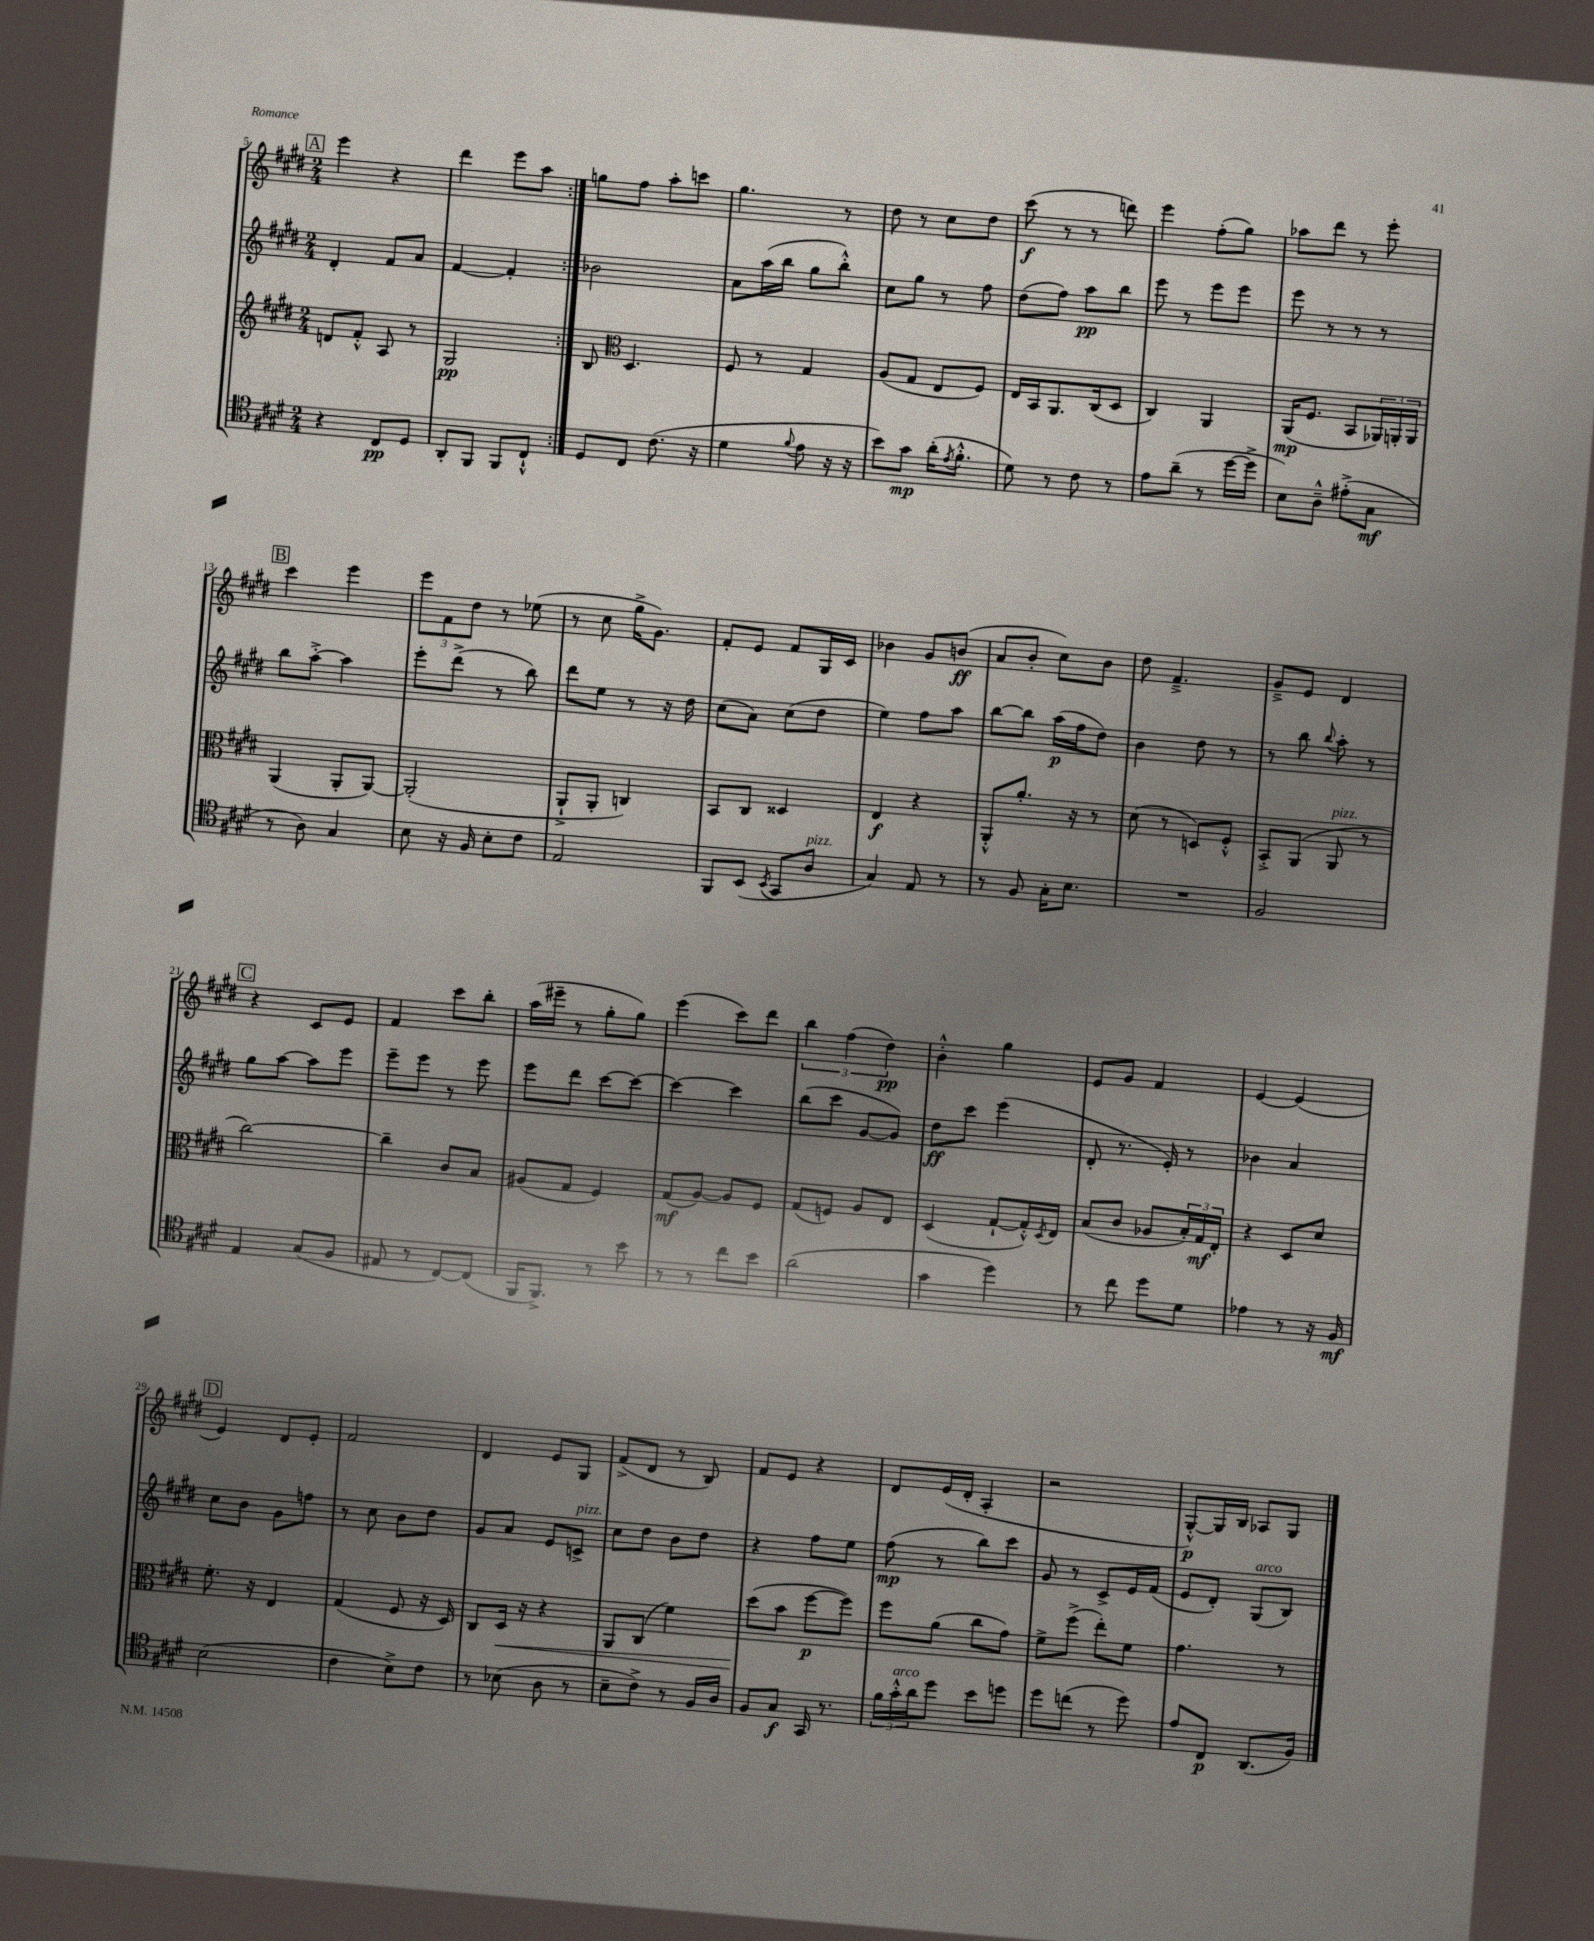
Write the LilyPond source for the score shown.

<<
\new StaffGroup <<
\new Staff = "s0" {
    \clef treble \key e \major \numericTimeSignature \time 2/4
    \repeat volta 2 { \mark \markup { \box "A" } e'''4 r4 |
    dis'''4 e'''8 a''8 | }
    g''8 fis''8 a''8-. c'''8 |
    gis''4. r8 |
    dis''8 r8 cis''8 dis''8 |
    cis'''8\f( r8 r8 d'''8) |
    e'''4 fis''8-.( gis''8) |
    aes''8 dis'''8 r8 e'''8-. |
    \mark \markup { \box "B" } cis'''4 e'''4 |
    \tuplet 3/2 { e'''8 fis'8 dis''8 } r8 ees''8( |
    r8 cis''8 gis''16-> gis'8.) |
    fis'8-. e'8 fis'8 gis16 cis'16 |
    bes'4 gis'8 b'8\ff( |
    a'8 b'8-. cis''8) b'8 |
    dis''8 fis'4.---> |
    gis'8---> e'8 dis'4 |
    \mark \markup { \box "C" } r4 cis'8 e'8 |
    fis'4 cis'''8 b''8-. |
    a''16( eis'''16-- r8 gis''8-. gis''8) |
    e'''4( cis'''8) dis'''8 |
    \tuplet 3/2 { b''4 fis''4( dis''4\pp) } |
    b'4-.-^ gis''4 |
    e'8 gis'8 fis'4 |
    e'4~ e'4( |
    \mark \markup { \box "D" } e'4) dis'8 e'8-. |
    fis'2 |
    dis'4 e'8 gis8 |
    fis'8->( dis'8 r8 b8) |
    fis'8 e'8 r4 |
    dis'8 e'16( dis'16-. a4-. |
    r2 |
    gis8~-.-^\p) gis16 b16 aes8 gis8 \bar "|." |
}
\new Staff = "s1" {
    \clef treble \key e \major \numericTimeSignature \time 2/4
    \repeat volta 2 { \mark \markup { \box "A" } dis'4-. fis'8 a'8 |
    fis'4~ fis'4-. | }
    bes'2 |
    a'8 a''16( b''16 gis''8 b''8-.-^) |
    cis''8 gis''8 r8 fis''8 |
    dis''8( fis''8) a''8\pp b''8 |
    e'''8 r8 e'''8 e'''8 |
    e'''8 r8 r8 r8 |
    \mark \markup { \box "B" } b''8 a''8~-.-> a''4 |
    e'''8-. dis'''8->( r8 b''8) |
    dis'''8 e''8 r8 r16 dis''16 |
    cis''8( a'8) cis''8( dis''8 |
    e''4) fis''8 a''8 |
    b''8~ b''8 a''16\p( fis''16 dis''8) |
    b'4 dis''8 r8 |
    r8 b''8 \appoggiatura { b''8 } a''8-. r8 |
    \mark \markup { \box "C" } gis''8 a''8~ a''8 e'''8 |
    e'''8-- e'''8 r8 e'''8 |
    e'''8 dis'''8 cis'''8~ cis'''8~ |
    cis'''4~ cis'''4 |
    b''8( cis'''8 gis'8~ gis'8) |
    dis''8\ff cis'''8 e'''4( |
    dis'8-. r8. e'16-.) r8 |
    bes'4 a'4 |
    \mark \markup { \box "D" } cis''8 b'8 gis'8 f''8 |
    r8 cis''8 b'8 dis''8 |
    gis'8 a'8 e'8 c'8->^\markup { \italic "pizz." } |
    cis''8 dis''8 b'8 dis''8 |
    r4 fis''8 e''8 |
    fis''8\mp( r8 b''8) cis'''8 |
    gis'8 r8 cis'8-> e'16 fis'16( |
    e'8 dis'8-.) gis8^\markup { \italic "arco" }( b8) \bar "|." |
}
\new Staff = "s2" {
    \clef treble \key e \major \numericTimeSignature \time 2/4
    \repeat volta 2 { \mark \markup { \box "A" } d'8 fis'8-.-^ a8 r8 |
    gis2\pp | }
    b8 \clef alto dis4. |
    fis8 r8 gis4 |
    a8( gis8 e8 fis8) |
    e16 b,16 a,8. cis16( dis8 |
    cis4) a,4 |
    a,16\mp( fis8. b,8 \tuplet 3/2 { aes,16) a,16-. a,16 } |
    \mark \markup { \box "B" } a,4( a,8-. a,8~) |
    a,2-.( |
    a,8-!-> a,8-. c4) |
    b,8 cis8 disis4 |
    e4\f r4 |
    a,8-.-^ a'8.-. r16 r8 |
    dis'8( r8 d8) fis8-.-^ |
    b,8-.-> a,8( a,8^\markup { \italic "pizz." } r8 |
    \mark \markup { \box "C" } cis''2~) |
    cis''4-- cis'8 b8 |
    ais8( gis8 fis4) |
    gis8\mf( a8~) a8 fis8 |
    gis8( f8) a8 e8 |
    dis4( gis8~-! gis16-.-^) \acciaccatura { dis8 } e16 |
    b8( cis'8 aes8 \tuplet 3/2 { b16-.) gis16\mf e16-. } |
    r4 dis8 dis'8 |
    \mark \markup { \box "D" } fis'8.-. r16 e4 |
    gis4( fis8 r16 dis16) |
    cis8 dis16\< r16 r4 |
    a,8 cis8( fis'4) |
    dis''8\!( b'8 fis''8~\p fis''8) |
    fis''8 a'8( cis''8 gis'8) |
    fis'8-> fis''8->( e''8-.) fis'8 |
    gis'4. r8 \bar "|." |
}
\new Staff = "s3" {
    \clef tenor \key e \major \numericTimeSignature \time 2/4
    \repeat volta 2 { \mark \markup { \box "A" } r4 cis8\pp dis8 |
    a,8-. fis,8 fis,8 cis8-!-^ | }
    dis8 cis8 cis'8.( r16 |
    dis'4 \appoggiatura { fis'8 } e'8 r16 r16 |
    b'8) gis'8\mp a'16-.( \acciaccatura { e'8 } fis'8.-.-^ |
    dis'8) r8 cis'8 r8 |
    e'8 a'8--( r8 dis''16~ dis''16-> |
    b8) a8---^ eis'8-.->( gis8\mf |
    \mark \markup { \box "B" } r8 a8) gis4 |
    b8 r16 fis16 b8-. cis'8 |
    e2 |
    fis,8 b,8( \acciaccatura { b,8 } gis,8 a8^\markup { \italic "pizz." } |
    gis4) e8 r8 |
    r8 fis8 gis16-. b8. |
    R2 |
    fis2 |
    \mark \markup { \box "C" } e4 gis8( fis8 |
    eis8 r8 cis8~) cis8( |
    fis,16 fis,8.->) r8 b'8 |
    r8 r8 cis''8 b'8 |
    a'2( |
    gis'4 dis''4) |
    r8 cis''8 dis''8 dis'8 |
    ees'4 r8 r16 fis16\mf |
    \mark \markup { \box "D" } b2( |
    cis'4 b8->) cis'8 |
    r8 bes8( a8 r8 |
    b8-- cis'8->) r8 fis16 a16 |
    fis8 gis8\f gis,16 r8. |
    \tuplet 3/2 { fis'16 gis'16-.-^^\markup { \italic "arco" } a'16 } dis''8 b'8 d''8 |
    dis''8 c''8( r8 dis''8) |
    e'8 cis8\p a,8.( fis16) \bar "|." |
}
>>
>>
\layout { \context { \Score currentBarNumber = #5 } }
